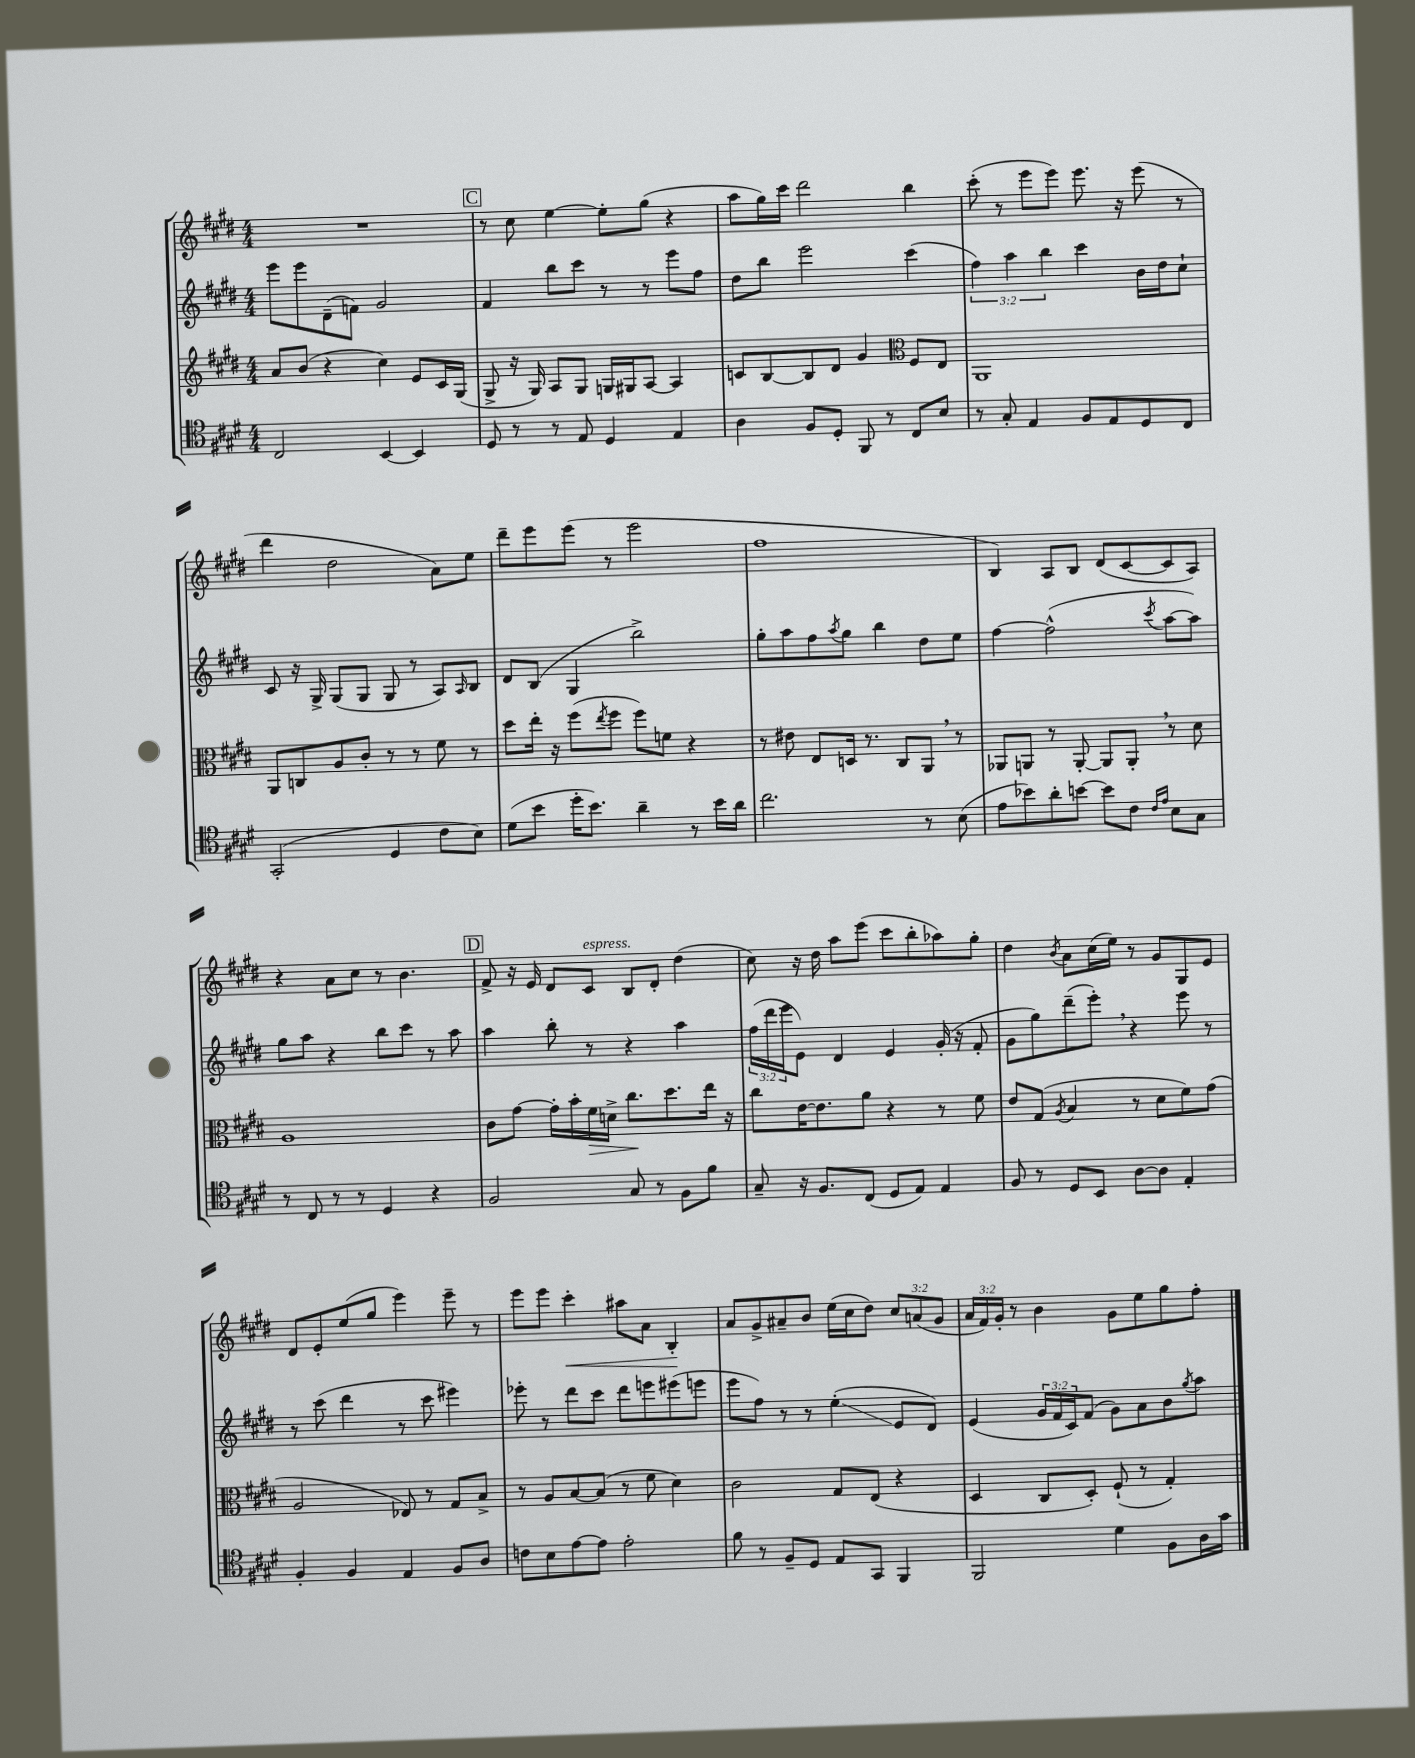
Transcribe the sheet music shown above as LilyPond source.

<<
\new StaffGroup <<
\new Staff = "s0" {
    \clef treble \key e \major \numericTimeSignature \time 4/4 \override Staff.TupletNumber.text = #tuplet-number::calc-fraction-text
    R1 |
    \mark \markup { \box "C" } r8 cis''8 e''4~ e''8-. gis''8( r4 |
    a''8 gis''16) cis'''16 dis'''2 b''4 |
    cis'''8-.( r8 e'''8 e'''8) e'''8. r16 e'''8( r8 |
    dis'''4 dis''2 a'8) e''8 |
    dis'''8-- e'''8 e'''8( r8 e'''2 |
    fis''1 |
    b4) a8 b8 dis'8( cis'8~ cis'8 a8) |
    r4 a'8 cis''8 r8 b'4. |
    \mark \markup { \box "D" } fis'8-> r16 e'16 dis'8 cis'8^\markup { \italic "espress." } b8 dis'8-. dis''4( |
    cis''8) r16 dis''16 a''8 e'''8( cis'''8 b''8-. aes''8) gis''8-. |
    dis''4 \acciaccatura { b'8 } a'8 cis''16( e''16) r8 gis'8 gis8 e'8 |
    dis'8 e'8-. e''8( gis''8 e'''4) e'''8-- r8 |
    e'''8 e'''8 cis'''4-.\< ais''8 a'8 b4-.\! |
    a'8 gis'8-> ais'8-- b'8 e''16( cis''16 dis''8) \tuplet 3/2 { cis''8 a'8( gis'8 } |
    \tuplet 3/2 { a'16 fis'16) gis'16-. } r8 b'4 gis'8 e''8 gis''8 fis''8-. \bar "|." |
}
\new Staff = "s1" {
    \clef treble \key e \major \numericTimeSignature \time 4/4 \override Staff.TupletNumber.text = #tuplet-number::calc-fraction-text
    e'''8 e'''8 dis'8--( f'8) gis'2 |
    \mark \markup { \box "C" } fis'4 b''8 cis'''8 r8 r8 e'''8 fis''8 |
    dis''8 b''8 e'''2 cis'''4( |
    \tuplet 3/2 { fis''4) a''4 b''4 } cis'''4 b'16 dis''16 cis''8-! |
    cis'8 r16 gis16-> gis8( gis8 gis8 r8 a8) \grace { a16 } b8 |
    dis'8 b8( gis4 b''2->) |
    gis''8-. a''8 fis''8 \acciaccatura { a''8 } gis''8 b''4 dis''8 e''8 |
    fis''4~ fis''2-^( \acciaccatura { cis'''8 } a''8~ a''8) |
    gis''8 a''8 r4 b''8 cis'''8 r8 a''8 |
    \mark \markup { \box "D" } a''4 b''8-. r8 r4 a''4 |
    \tuplet 3/2 { fis''16( dis'''16 e'''16 } e'8) dis'4 e'4 gis'16-.( r16 fis'8-. |
    gis'8 gis''8) dis'''8--( e'''8-.) \breathe r4 e'''8 r8 |
    r8 cis'''8( dis'''4 r8 cis'''8 eis'''4) |
    ees'''8-. r8 dis'''8 cis'''8 dis'''8 e'''8 eis'''8( e'''8 |
    e'''8 fis''8) r8 r8 e''4-.\glissando( e'8 dis'8) |
    e'4( \tuplet 3/2 { gis'16 fis'16 cis'16) } fis'8( gis'8) a'8 b'8 \acciaccatura { gis''8 } a''8 \bar "|." |
}
\new Staff = "s2" {
    \clef treble \key e \major \numericTimeSignature \time 4/4
    a'8 b'8( r4 cis''4) e'8 cis'16 gis16( |
    \mark \markup { \box "C" } gis8-> r16 gis16) a8 gis8 g16 gis16 a8~ a4 |
    c'8 b8~ b8 dis'8 gis'4 \clef alto fis8 e8 |
    a,1 |
    a,8 c8 a8 cis'8-. r8 r8 fis'8 r8 |
    dis''8 e''16-. r16 fis''8( \acciaccatura { e''8 } fis''8 fis''8) f'8 r4 |
    r8 eis'8 e8 d16 r8. cis8 a,8 \breathe r8 |
    aes,8 a,8 r8 a,8~-. a,8 a,8-. \breathe r8 dis'8 |
    a1 |
    \mark \markup { \box "D" } cis'8 gis'8~ gis'16-. b'16-. fis'16\> d'16-> cis''8.\! dis''8. e''16 r16 |
    cis''8 e'16~ e'8. a'8 r4 r8 fis'8 |
    e'8 gis8( \acciaccatura { a8 } b4 r8 dis'8 fis'8) gis'8( |
    a2 ees8) r8 gis8 b8-> |
    r8 a8 b8~ b8( r8 fis'8 dis'4) |
    cis'2 gis8 e8( r4 |
    dis4 cis8 dis8-.) fis8-!( r8 gis4-.) \bar "|." |
}
\new Staff = "s3" {
    \clef tenor \key e \major \numericTimeSignature \time 4/4
    cis2 b,4~ b,4 |
    \mark \markup { \box "C" } dis8 r8 r8 e8 dis4 e4 |
    a4 fis8 dis8-. fis,8 r8 cis8 b8 |
    r8 gis8-. e4 fis8 e8 dis8 cis8 |
    gis,2-.( dis4 cis'8 b8) |
    dis'8( b'8 dis''16-. b'8.) a'4-- r8 b'16 a'16 |
    cis''2. r8 b8( |
    e'8 bes'8) a'8-. b'8~ b'8 cis'8 \grace { cis'16 e'16 } b8 gis8 |
    r8 cis8 r8 r8 dis4 r4 |
    \mark \markup { \box "D" } fis2 gis8 r8 fis8 fis'8 |
    gis8-- r16 fis8. cis8( dis8 e8) e4 |
    fis8 r8 dis8 b,8 a8~ a8 e4-. |
    fis4-. fis4 e4 fis8 a8 |
    c'8 b8 e'8~ e'8 e'2-. |
    fis'8 r8 fis8-- dis8 e8 gis,8 fis,4 |
    fis,2 dis'4 fis8 a16 gis'16 \bar "|." |
}
>>
>>
\layout { \context { \Score \remove "Bar_number_engraver" } }
